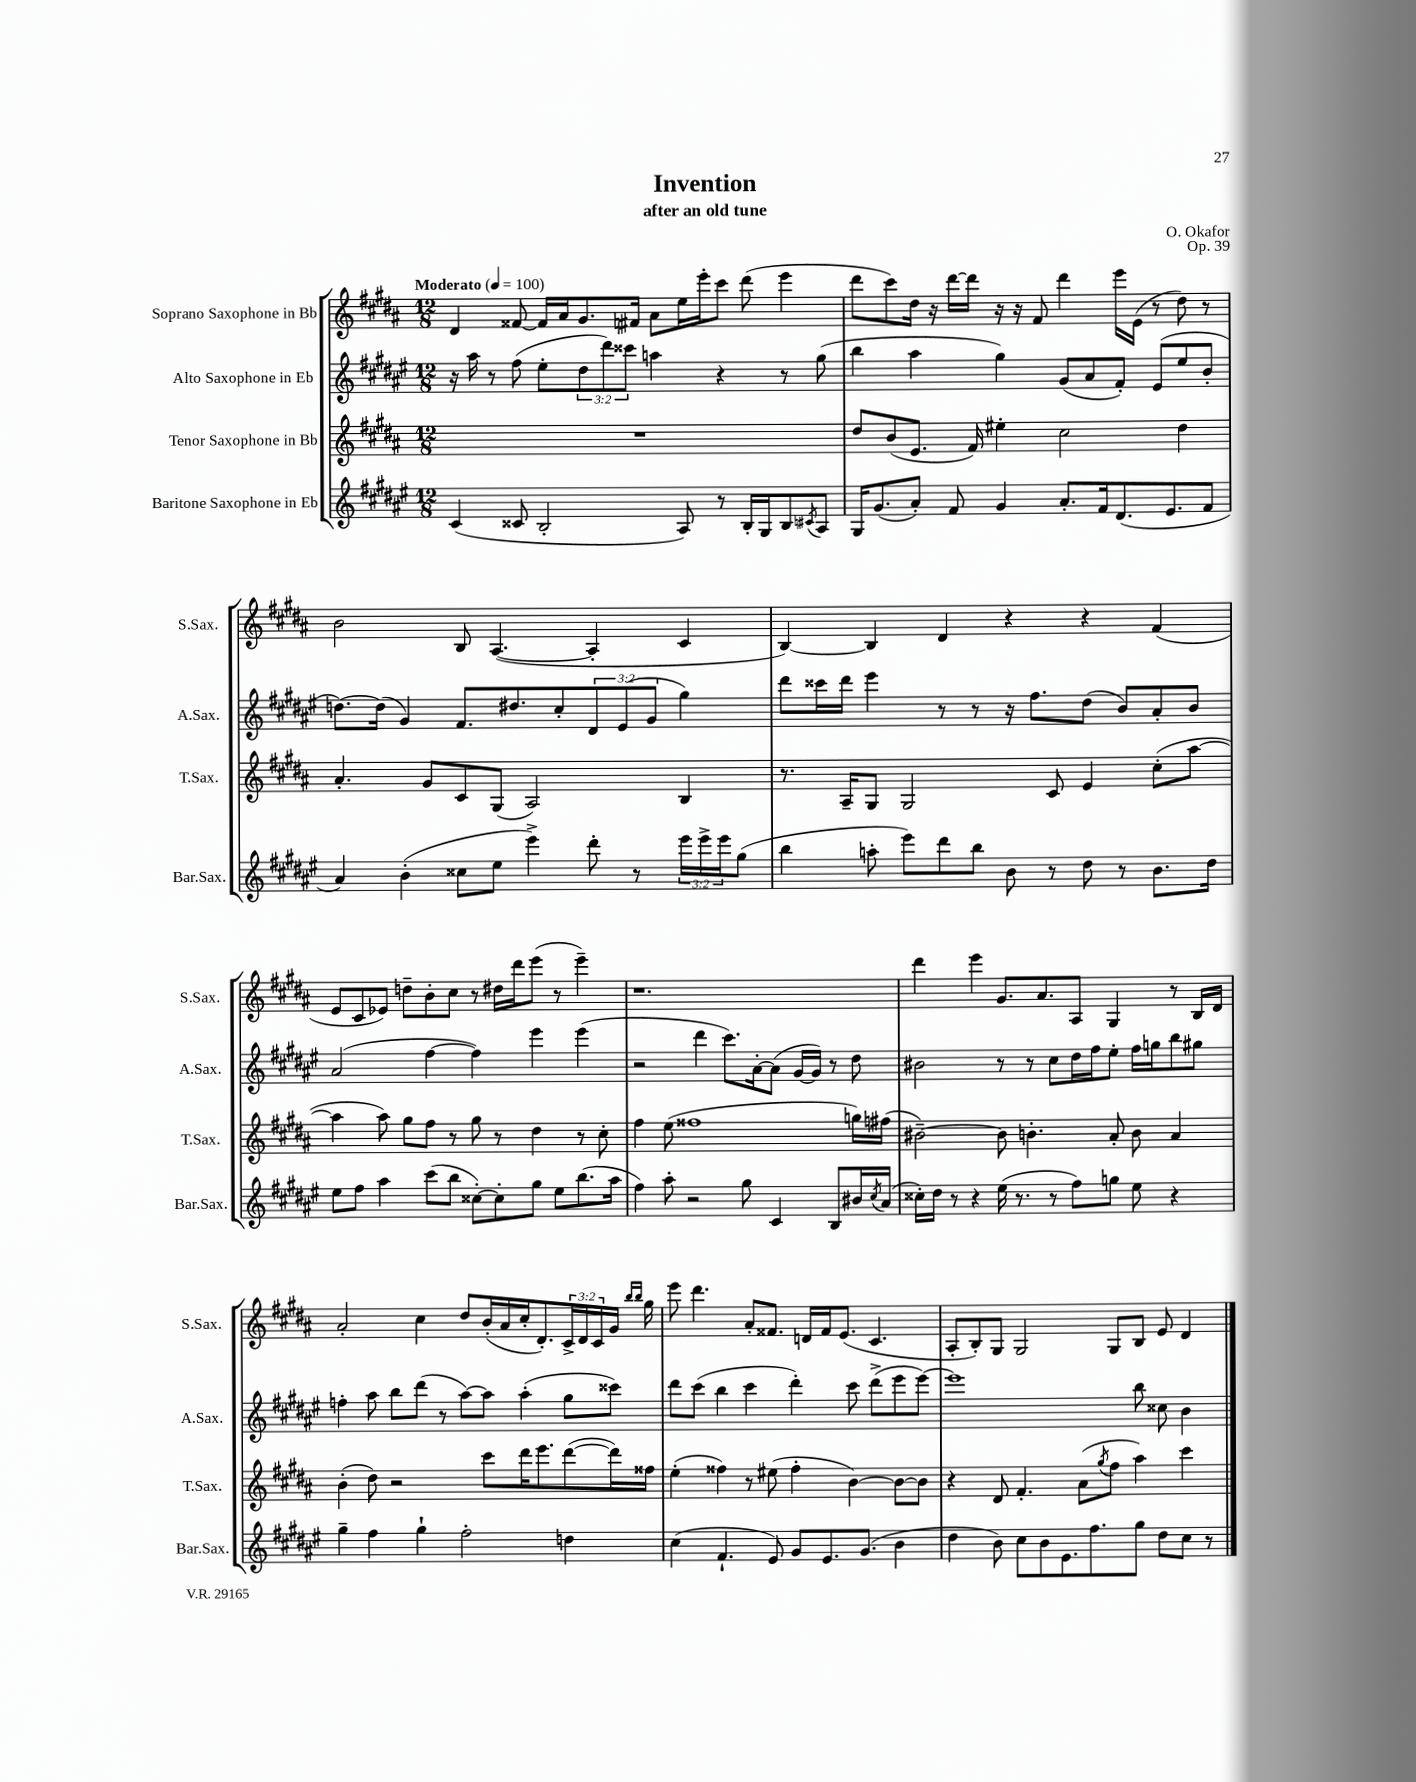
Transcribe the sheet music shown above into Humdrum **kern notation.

**kern	**kern	**kern	**kern
*staff4	*staff3	*staff2	*staff1
*clefG2	*clefG2	*clefG2	*clefG2
*k[f#c#g#d#a#e#]	*k[f#c#g#d#a#]	*k[f#c#g#d#a#e#]	*k[f#c#g#d#a#]
*M12/8	*M12/8	*M12/8	*M12/8
*MM100	*MM100	*MM100	*MM100
(4c#	1.r	16r	4d#
.	.	16aa#	.
.	.	8r	.
8c##	.	(8ff#	[8f##
2B'	.	8ee#'	16f##]
.	.	.	16a#
.	.	12dd#	8.g#
.	.	12ddd#)	.
.	.	12ccc##	.
.	.	.	16f#
.	.	4aa	8a#
8A#)	.	.	16ee
.	.	.	16eee'
8r	.	4r	8ccc#
16B'	.	.	(8ddd#
16G#	.	.	.
8B	.	8r	4eee
8qc#	.	.	.
8A#	.	(8gg#	.
=	=	=	=
16G#	8dd#	4bb	8ddd#
(8.g#	.	.	.
.	(8b	.	8ccc#)
8a#')	8.e	4aa#	16dd#
.	.	.	16r
8f#	.	.	[16ddd#
.	16f#)	.	16ddd#]
4g#	4ee#'	4gg#)	16r
.	.	.	16r
.	.	.	8f#
8.a#'	2cc#	(8g#	4ddd#
.	.	8a#	.
16f#	.	.	.
(8.d#	.	8f#')	16eee
.	.	.	(16e
.	.	(8e#	8r
8.e#	.	.	.
.	4dd#	8ee#	8dd#)
8f#	.	8b'	8r
=	=	=	=
4a#)	4.a#'	[8.dd)	2b
.	.	(16dd]	.
(4b'	.	4g#)	.
.	8g#	.	.
8cc##	8c#	8.f#	8B
8ee#	(8G#	.	([4.A#
.	.	8.dd#	.
4eee#^)	2A#)	.	.
.	.	8cc#'	.
8ddd#'	.	12d#	4A#']
.	.	(12e#	.
8r	.	.	.
.	.	12g#	.
24eee#	4B	4gg#)	4c#
24eee#^	.	.	.
24eee#	.	.	.
(8gg#	.	.	.
=	=	=	=
4bb	8.r	8ddd#	[4B)
.	.	16ccc##	.
.	16A#~	16ddd#	.
8aa'	8G#	4eee#	4B]
8eee#)	2G#	.	.
8ddd#	.	8r	4d#
8bb	.	8r	.
8b	.	16r	4r
.	.	8.ff#	.
8r	8c#	.	.
8dd#	4e	(8dd#	4r
8r	.	8b)	.
8.b	(8cc#'	8a#'	(4f#
.	[8aa#	8b	.
16dd#	.	.	.
=	=	=	=
8ee#	4aa#]	(2a#	8e
8ff#	.	.	8c#
4aa#	8aa#)	.	8e-)
.	8gg#	.	8dd~
(8ccc#	8ff#	[4ff#	8b'
8bb	8r	.	8cc#
[8cc##')	8gg#	4ff#])	8r
8cc##']	8r	.	16dd#
.	.	.	16ddd#
8gg#	4dd#	4eee#	(8eee
8ee#	.	.	8r
(8.bb	8r	(4eee#	4eee~)
.	8cc#'	.	.
16aa#	.	.	.
=	=	=	=
4ff#)	4ff#	2r	1.r
8aa#'	(8ee	.	.
2r	1ff##	.	.
.	.	4ddd#	.
.	.	8.ccc#)	.
8gg#	.	.	.
.	.	[16a#'	.
4c#	.	(8a#]	.
.	.	[16g#	.
.	.	16g#])	.
8B	.	8r	.
16b#	16gg)	8dd#	.
8qcc#	.	.	.
(16a#	(16ff#	.	.
=	=	=	=
16cc##')	[2b#~)	2b#	4ddd#
16dd#	.	.	.
8r	.	.	.
4r	.	.	4eee
(16ee#	8b#]	8r	8.g#
8.r	.	.	.
.	4.b'	8r	.
.	.	.	8.a#
8r	.	8cc#	.
8ff#)	.	16dd#	8A#
.	.	16ff#	.
8gg	8a#'	8ee#'	4G#
8ee#	8b	16ff#	.
.	.	16gg	.
4r	4a#	8bb	8r
.	.	8gg#	16B
.	.	.	16d#
=	=	=	=
4gg#~	(4b'	4ff'	2a#'
4ff#	8dd#)	8aa#	.
.	2r	8bb	.
4gg#`	.	(8ddd#	4cc#
.	.	8r	.
2ff#'	.	[8aa#)	8dd#
.	8ccc#	8aa#]	(16b'
.	.	.	16a#
.	16ddd#	(4aa#'	16cc#'
.	8.eee	.	8.d#')
4dd	([8ddd#	8gg#	24c#^
.	.	.	24d#
.	.	.	24c#
.	16ddd#])	8ccc##)	16g#
.	.	.	16qqbb
.	.	.	16qqbb
.	16ff##	.	16gg#
=	=	=	=
(4cc#	(4ee'	8ddd#	8eee
.	.	(8ccc#	4.ddd#
4.f#`	4ff##)	4bb	.
.	8r	4ccc#	8a#'
8e#)	(8ee#	.	8.f##
8g#	4ff##'	4ddd#')	.
.	.	.	16d
8.e#	.	.	16f##
.	.	.	(8.e
.	[4b)	8ccc#	.
(8.g#	.	.	.
.	.	(8ddd#^	4.c#
4b	8b_	8eee#	.
.	8b]	[8eee#)	.
=	=	=	=
4dd#	4r	1eee#]	8A#'
.	.	.	8B')
8b)	8d#	.	8G#
8cc#	4.f#'	.	2G#
8b	.	.	.
8.e#	.	.	.
.	(8a#	.	.
8.ff#	.	.	.
.	8qgg#	.	.
.	8ff#	.	8G#
8gg#	4aa#)	8bb	8B
8dd#	.	8cc##	8e
8cc#	4ccc#	4b	4d#
8r	.	.	.
==	==	==	==
*-	*-	*-	*-
